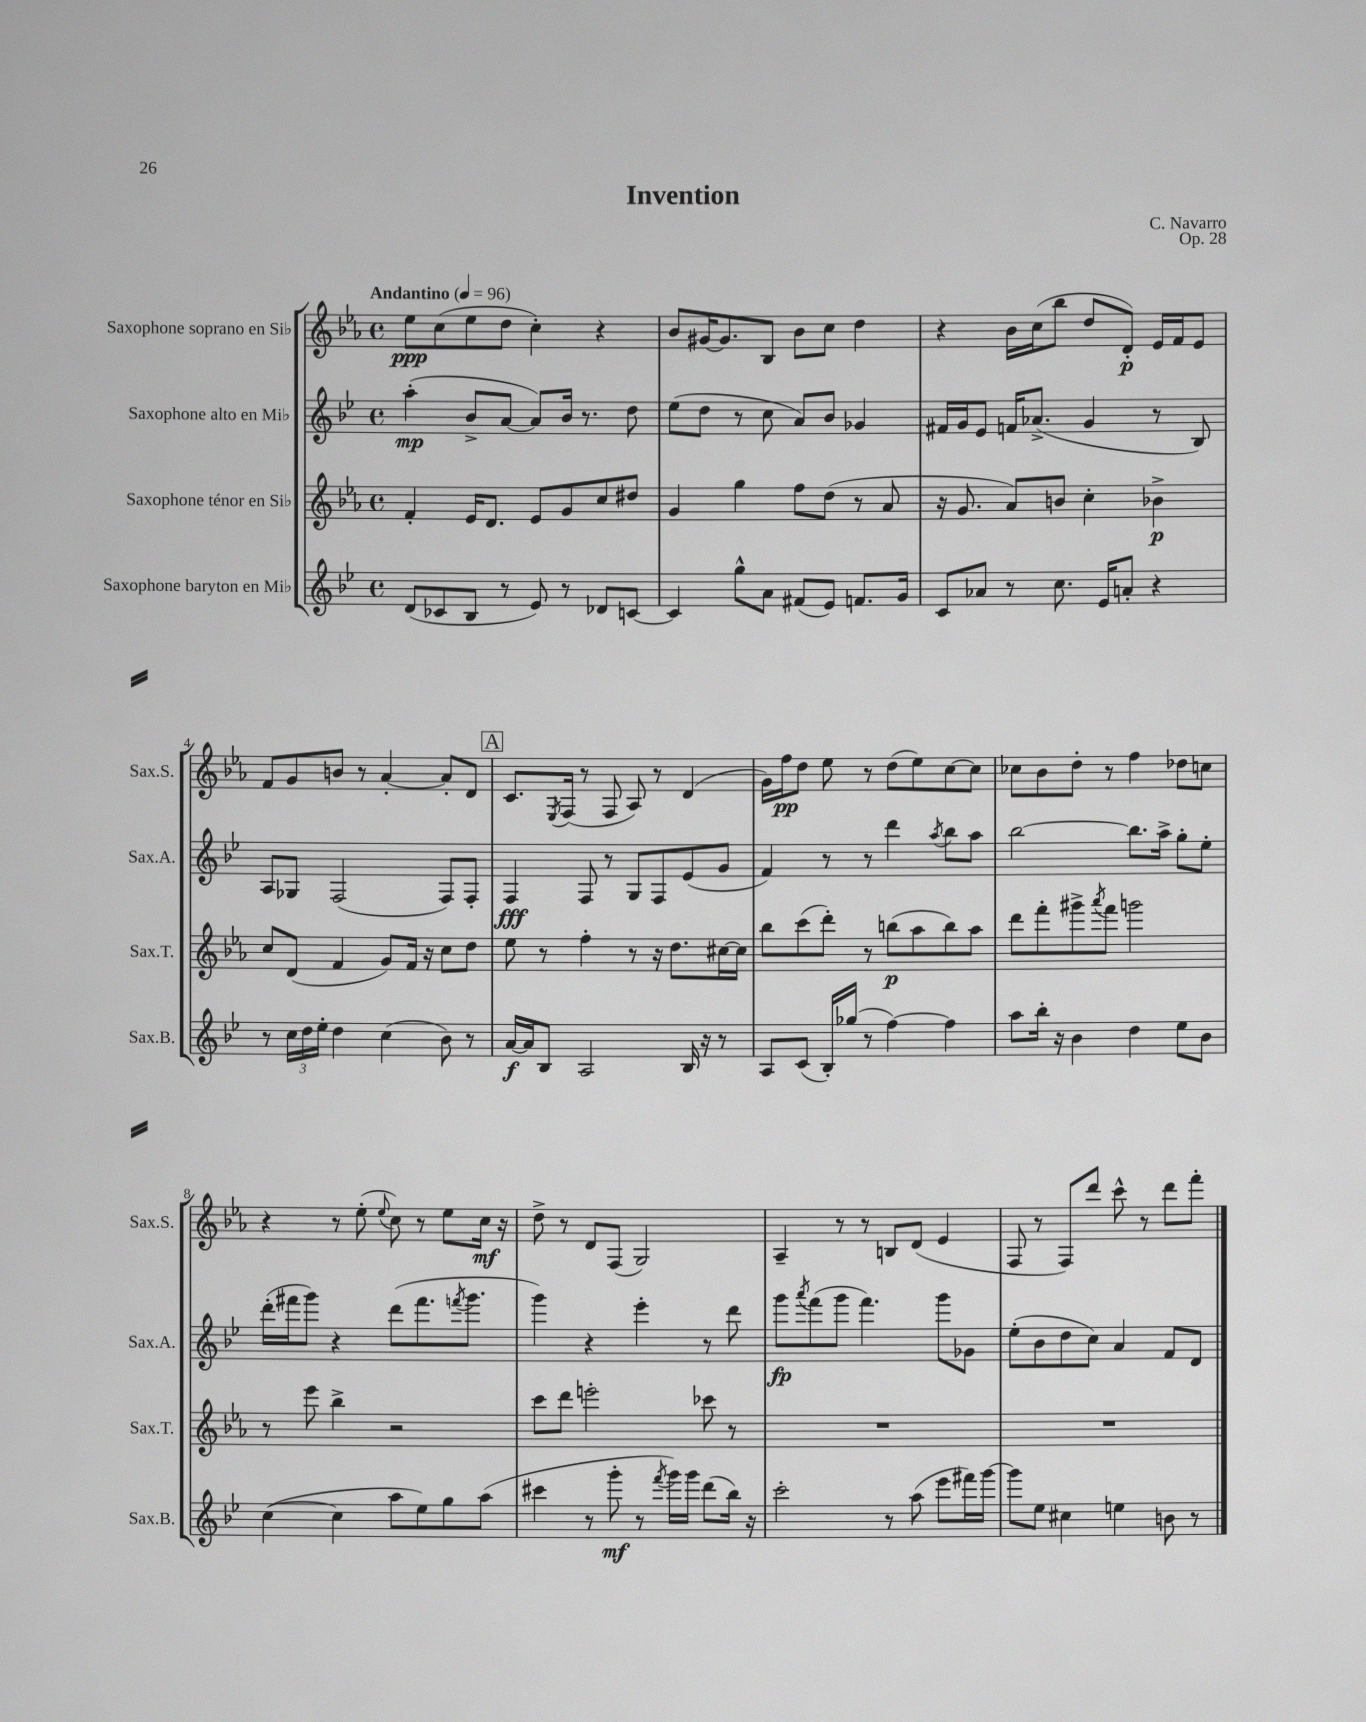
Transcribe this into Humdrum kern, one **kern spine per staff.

**kern	**kern	**kern	**kern
*staff4	*staff3	*staff2	*staff1
*clefG2	*clefG2	*clefG2	*clefG2
*k[b-e-]	*k[b-e-a-]	*k[b-e-]	*k[b-e-a-]
*M4/4	*M4/4	*M4/4	*M4/4
*met(c)	*met(c)	*met(c)	*met(c)
*MM96	*MM96	*MM96	*MM96
(8d	4f'	(4aa'	8ee-
8c-	.	.	(8cc
8B-	16e-	8b-^	8ee-
.	8.d	.	.
8r	.	[8a	8dd
8e-)	8e-	8a])	4cc')
8r	8g	16b-	.
.	.	8.r	.
8d-	8cc	.	4r
[8c	8dd#	8dd	.
=	=	=	=
4c]	4g	(8ee-	8b-
.	.	8dd	[16g#
.	.	.	8.g#]
8gg^^	4gg	8r	.
8a	.	8cc	8B-
(8f#	8ff	8a)	8b-
8e-)	(8dd	8b-	8cc
8.f	8r	4g-	4dd
.	8a-	.	.
16g	.	.	.
=	=	=	=
8c	16r	16f#	4r
.	8.g	16g	.
8a-	.	8e-	.
8r	8a-)	16f	16b-
.	.	(8.a-^	(16cc
8.cc	8b	.	8bb-
.	4cc'	4g	8dd
16e-	.	.	.
8a'	.	.	8d')
4r	4b-^	8r	16e-
.	.	.	16f
.	.	8B-)	8e-
=	=	=	=
8r	8cc	8A	8f
24cc	(8d	8G-	8g
24dd	.	.	.
24ee-'	.	.	.
4dd	4f	(2F	8b
.	.	.	8r
(4cc	8g)	.	[4a-'
.	16f	.	.
.	16r	.	.
8b-)	8cc	8F)	8a-']
8r	8dd	8F'	8d
=	=	=	=
[16a	8ee-	4F	8.c
16a]	.	.	.
8B-	8r	.	.
.	.	.	8qE-
.	.	.	(16F
2A	4ff'	8F	8r
.	.	8r	8F
.	8r	8G	8A-)
.	16r	8F	8r
.	8.dd	.	.
16B-	.	(8e-	(4d
16r	.	.	.
8r	[16cc#	8g	.
.	16cc#]	.	.
=	=	=	=
8A	8bb-	4f)	16g)
.	.	.	16ff
(8c	(8ccc	.	8dd
16B-')	8ddd')	8r	8ee-
(16gg-	.	.	.
8r	8r	8r	8r
[4ff)	(8bb	4ddd	(8dd
.	8aa-	.	8ee-)
.	.	8qaa	.
4ff]	8bb)	8bb-	[8cc
.	8aa-	8aa	8cc]
=	=	=	=
8aa	8ddd	[2bb-	8cc-
16bb-'	8fff'	.	8b-
16r	.	.	.
4b-	8ggg#^	.	8dd'
.	8qaaa-	.	.
.	8fff	.	8r
4dd	2ggg	8.bb-]	4ff
.	.	16aa^	.
8ee-	.	8gg'	8dd-
8b-	.	8ee-'	8cc
=	=	=	=
([4cc	8r	(16ddd'	4r
.	.	16fff#	.
.	8eee-	8ggg)	.
4cc]	4bb-^	4r	8r
.	.	.	(8ee-'
.	.	.	8qqee-
8aa	2r	(8ddd	8cc)
8ee-)	.	8.fff#	8r
8gg	.	.	8ee-
.	.	8qfff	.
.	.	8.ggg	.
(8aa	.	.	16cc
.	.	.	16r
=	=	=	=
4ccc#	8ccc	4ggg)	8dd^
.	8ddd	.	8r
8r	2eee'	4r	8d
8ggg'	.	.	(8F
8r	.	4eee-'	2G)
8qfff	.	.	.
16ggg)	.	.	.
16ggg	.	.	.
(8ddd	8ccc-	8r	.
16bb-)	8r	8ddd	.
16r	.	.	.
=	=	=	=
2ccc'	1r	8ggg	4A-~
.	.	8qaaa	.
.	.	(8fff	.
.	.	8ggg	8r
.	.	4.fff)	8r
8r	.	.	8B
(8aa	.	.	(8d
8eee-	.	8ggg	4e-
16fff#)	.	8g-	.
[16ggg	.	.	.
=	=	=	=
8ggg]	1r	(8ee-'	8F
8ee-	.	8b-	8r
4cc#	.	8dd	8F)
.	.	8cc)	8ddd
4ee	.	4a	8ccc^^
.	.	.	8r
8b	.	8f	8ddd
8r	.	8d	8fff'
==	==	==	==
*-	*-	*-	*-
